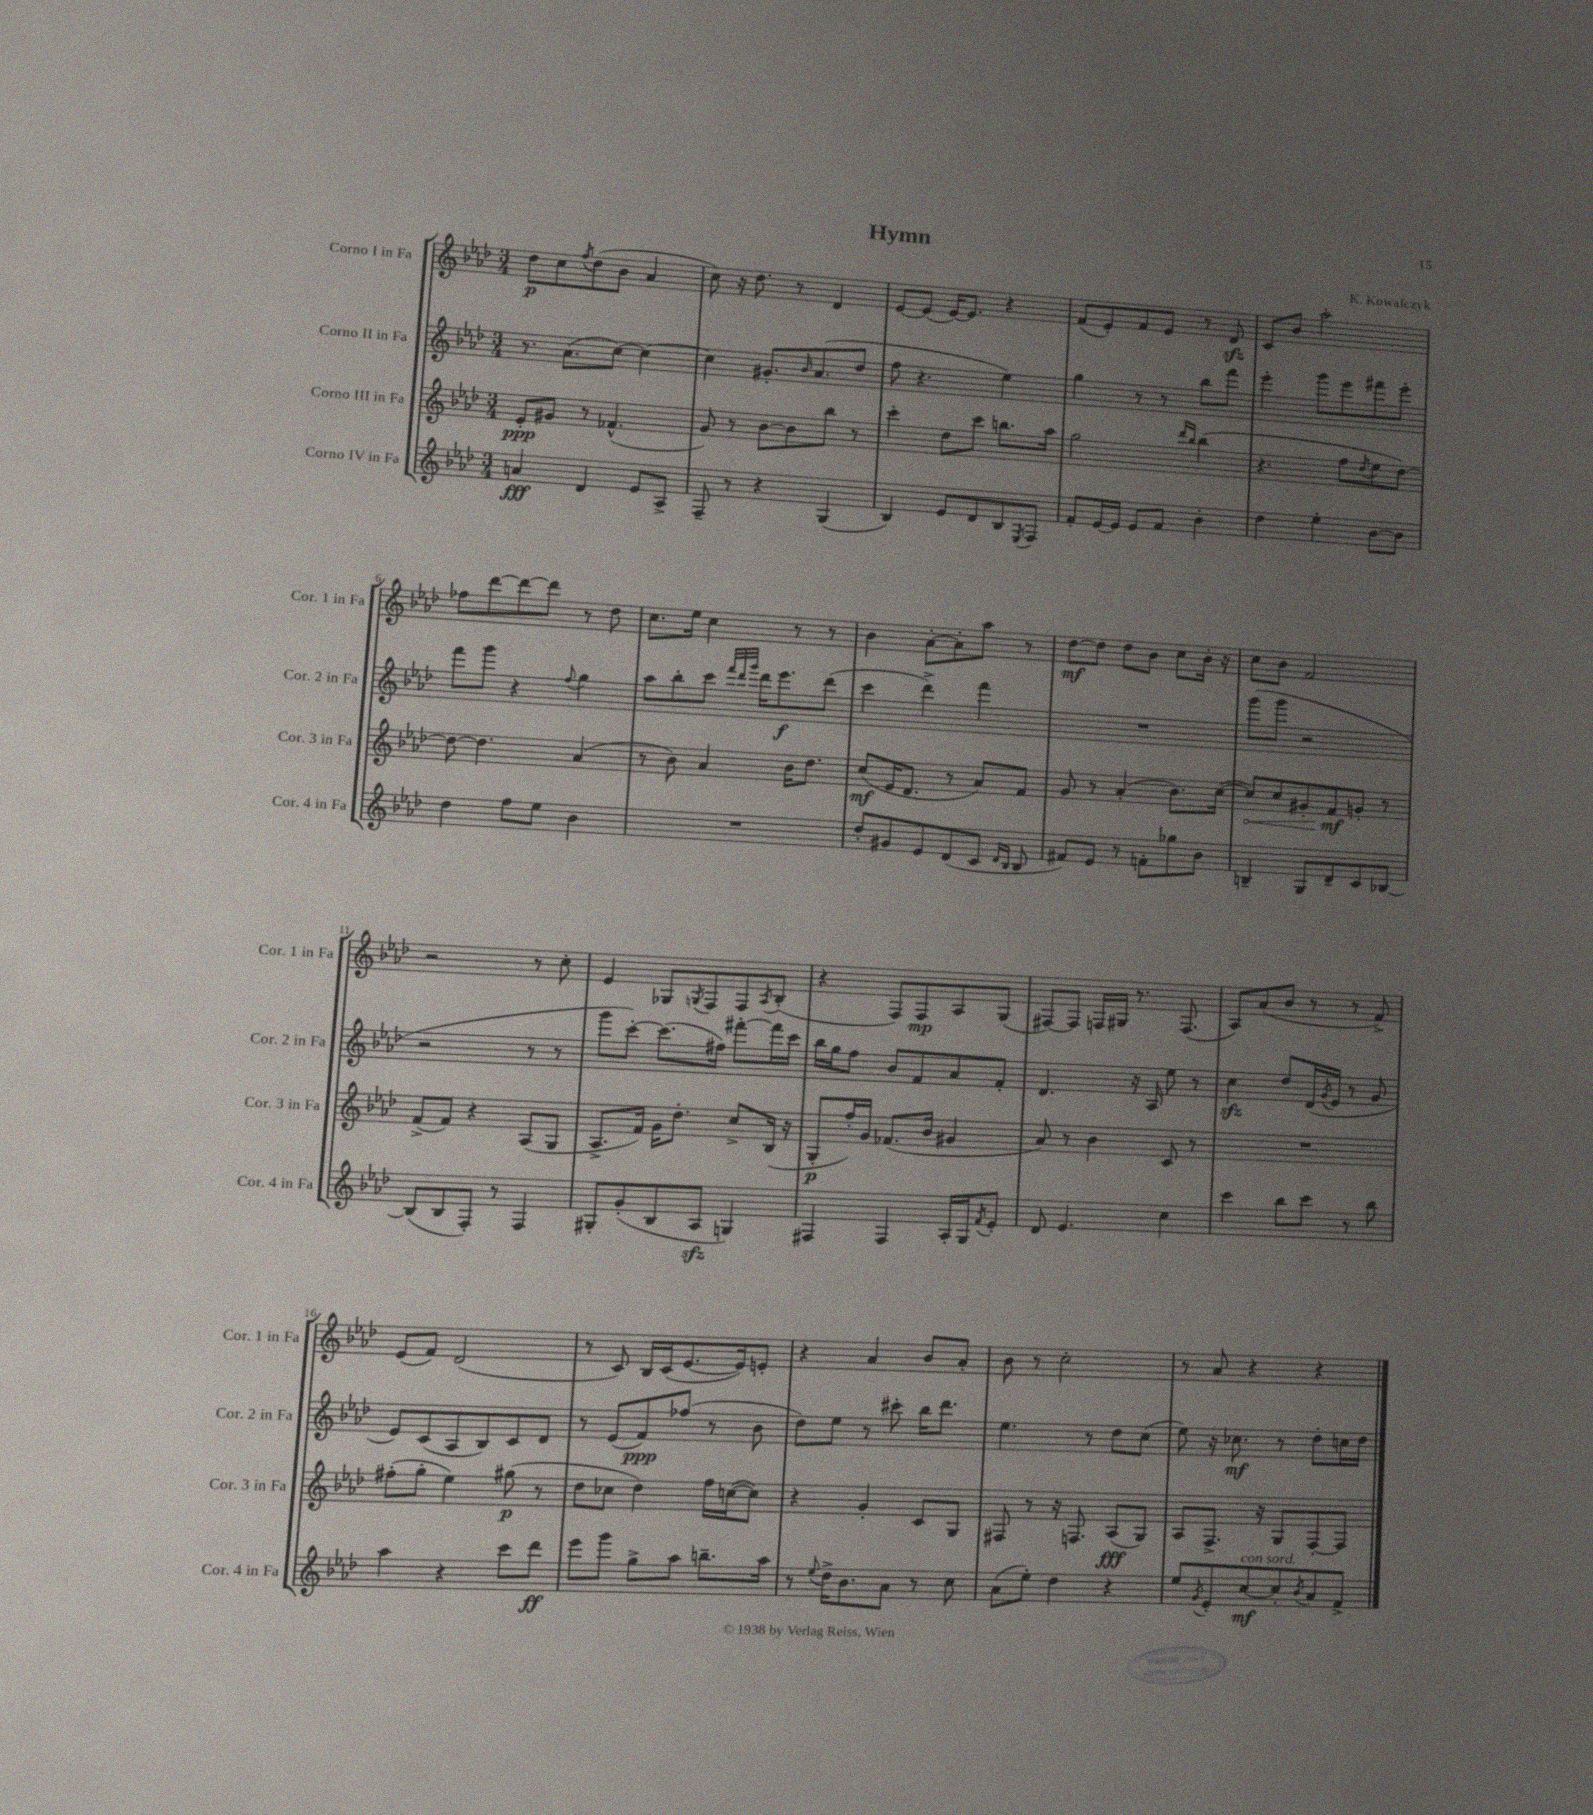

**kern	**kern	**kern	**kern
*staff4	*staff3	*staff2	*staff1
*clefG2	*clefG2	*clefG2	*clefG2
*k[b-e-a-d-]	*k[b-e-a-d-]	*k[b-e-a-d-]	*k[b-e-a-d-]
*M3/4	*M3/4	*M3/4	*M3/4
4a	8e-'	8.r	8dd-
.	8g#	.	8cc
.	.	(8.a-	.
.	.	.	8qff
4d-	8r	.	(8dd-
.	(4.f-^^	[8cc)	8b-
8e-	.	4cc_	4a-
8A-^	.	.	.
=	=	=	=
8F~	8g)	4cc]	8cc)
8r	8r	.	16r
.	.	.	8.dd-
4r	[8b-	8.g#'	.
.	8b-]	.	8r
.	.	16qqb-	.
.	.	(8.a-	.
(4G	8bb-	.	4d-
.	8r	8dd-	.
=	=	=	=
4B-)	4ccc'	8ff	[8e-
.	.	4.r	(8e-]
8e-	8dd-	.	[16e-)
.	.	.	8.e-]
8d-	8ccc	.	.
8B-	8.bb	4ee-)	4r
8qE-	.	.	.
8F	.	.	.
.	16aa-	.	.
=	=	=	=
8f'	2gg	4gg	(8f
[16e-	.	.	8e-')
16e-]	.	.	.
8e-	.	8r	8f
8f	.	8r	8e-
.	16qqddd-	.	.
.	16qqbb-	.	.
4b-'	(4bb-	8bb-	8r
.	.	8fff	8d-
=	=	=	=
4dd-	4.r	4eee-'	8c
.	.	.	8b-
4ee-'	.	8ggg	2aa-'
.	8ff	8eee-	.
.	8qdd-	.	.
[8b-	8ee-	8fff#	.
8b-]	[8dd-)	8eee-'	.
=	=	=	=
4dd-	8dd-_	8fff	8ff-
.	4.dd-]	8ggg	[8ddd-
8ff	.	4r	8ddd-_
8ee-	.	.	8ddd-]
.	.	8qqff	.
4b-	(4a-	4gg	8r
.	.	.	8dd-
=	=	=	=
2.r	8r	8aa-	8.cc
.	8b-)	8bb-'	.
.	.	.	16ee-
.	4a-	8ccc	4cc
.	.	32qqfff	.
.	.	32qqddd-	.
.	.	32qqggg	.
.	.	16ddd-	.
.	.	8.eee-	.
.	16b-	.	8r
.	8.dd-	.	.
.	.	(8ddd-	8r
=	=	=	=
8dd-'	(8cc	4ccc	4b-
8g#	16e-	.	.
.	8.d-	.	.
8e-	.	4ddd-^)	[8a-'
(8d-	8r	.	8a-']
8c	8a-)	4fff	8aa-
16qqd-	.	.	.
16qqB-	.	.	.
8B-	8f	.	8r
=	=	=	=
8f#)	8g	2.r	[8dd-
8e-	8r	.	8dd-]
8r	(4a-'	.	8dd-
8f'	.	.	8b-
8gg-	8.b-)	.	8cc
8b-	.	.	16b-'
.	([16cc	.	16r
=	=	=	=
4B~	8cc])	(8ggg	8cc
.	8cc	8ggg	8b-
8G	8g#'	2r	2f
8d-~	8f	.	.
8c	8g'	.	.
[8B-	8r	.	.
=	=	=	=
(8B-]	(8f^	2r	2r
8B-	8f)	.	.
8F')	4r	.	.
8r	.	.	.
4F	(8A-	8r	8r
.	8G	8r	8cc'
=	=	=	=
8G#'	8.A-^	8ggg	4e-
(8g'	.	[8ccc')	.
.	16f)	.	.
8B-	16g	(8.ccc]	8G-
.	8.dd-'	.	.
.	.	.	8qG
8A-	.	.	8F
.	.	16ff#)	.
4G)	8cc^	[8fff#'	8F
.	.	.	8qA-
.	(16B-	16fff#]	(8B-'
.	16r	16ccc	.
=	=	=	=
4F#	8G'	16bb-	4r
.	.	16gg	.
.	16ff')	8ff	.
.	16g	.	.
4F#	(8.f-	8b-	8F)
.	.	8f	8F
.	16b-	.	.
16A-'	4g#	8a-	8A-
16G	.	.	.
8qf	.	.	.
8e-'	.	8f'	(8G
=	=	=	=
8d-	8a-)	4.d-	[8F#)
4.e-	8r	.	8F#]
.	4b-	.	16F
.	.	.	16G#
.	.	16r	8.r
.	.	16A-	.
4cc	8c	8ee-	.
.	.	.	(8.F
.	8r	8r	.
=	=	=	=
4ccc	2.r	4cc	8A-)
.	.	.	(8a-
8bb-	.	8dd-	8b-
8ccc	.	(16d-	8r
.	.	8qg	.
.	.	16e-	.
8r	.	8r	8r
8bb-	.	8g	8f^)
=	=	=	=
4aa-	(8ff#'	8e-)	(8e-
.	8gg'	(8c	8f)
4r	4ee-)	8A-	(2d-
.	.	8B-)	.
8ccc	(8gg#	8c	.
8ddd-	8r	8d-	.
=	=	=	=
8eee-	8dd-	8r	8r
8ggg	8cc-	(8e-	8c)
8gg^	4dd-)	8f)	16B-
.	.	.	(16c
8aa-	.	(8ff-	[8.e-
8.bb~	16ff	8r	.
.	([16cc	.	16e-])
.	8cc])	8b-	8e'
16aa-	.	.	.
=	=	=	=
8r	4r	8dd-)	4r
8qqee-	.	.	.
16dd-^	.	8ee-	.
8.b-	.	.	.
.	4g'	8r	4a-
8a-	.	8ccc#'	.
8r	8c	16bb-	8b-
.	.	8.ddd-	.
8cc	8G	.	8a-'
=	=	=	=
(8a-	8F#	4.ee-	8b-
8ee-')	8r	.	8r
4dd-	16r	.	2cc'
.	8.F	.	.
.	.	8r	.
4r	(8A-	8dd-	.
.	8G)	(8cc	.
=	=	=	=
8ee-	8A-	8ee-)	8r
8qg	.	.	.
8e-'	8.F^	16r	8a-
.	.	8.cc-	.
[8cc	.	.	4r
.	16r	.	.
8cc']	8G	8r	.
8qb-	.	.	.
8a-	[8F'	8dd-'	4r
8f^	8F]	16cc	.
.	.	16dd-	.
==	==	==	==
*-	*-	*-	*-
